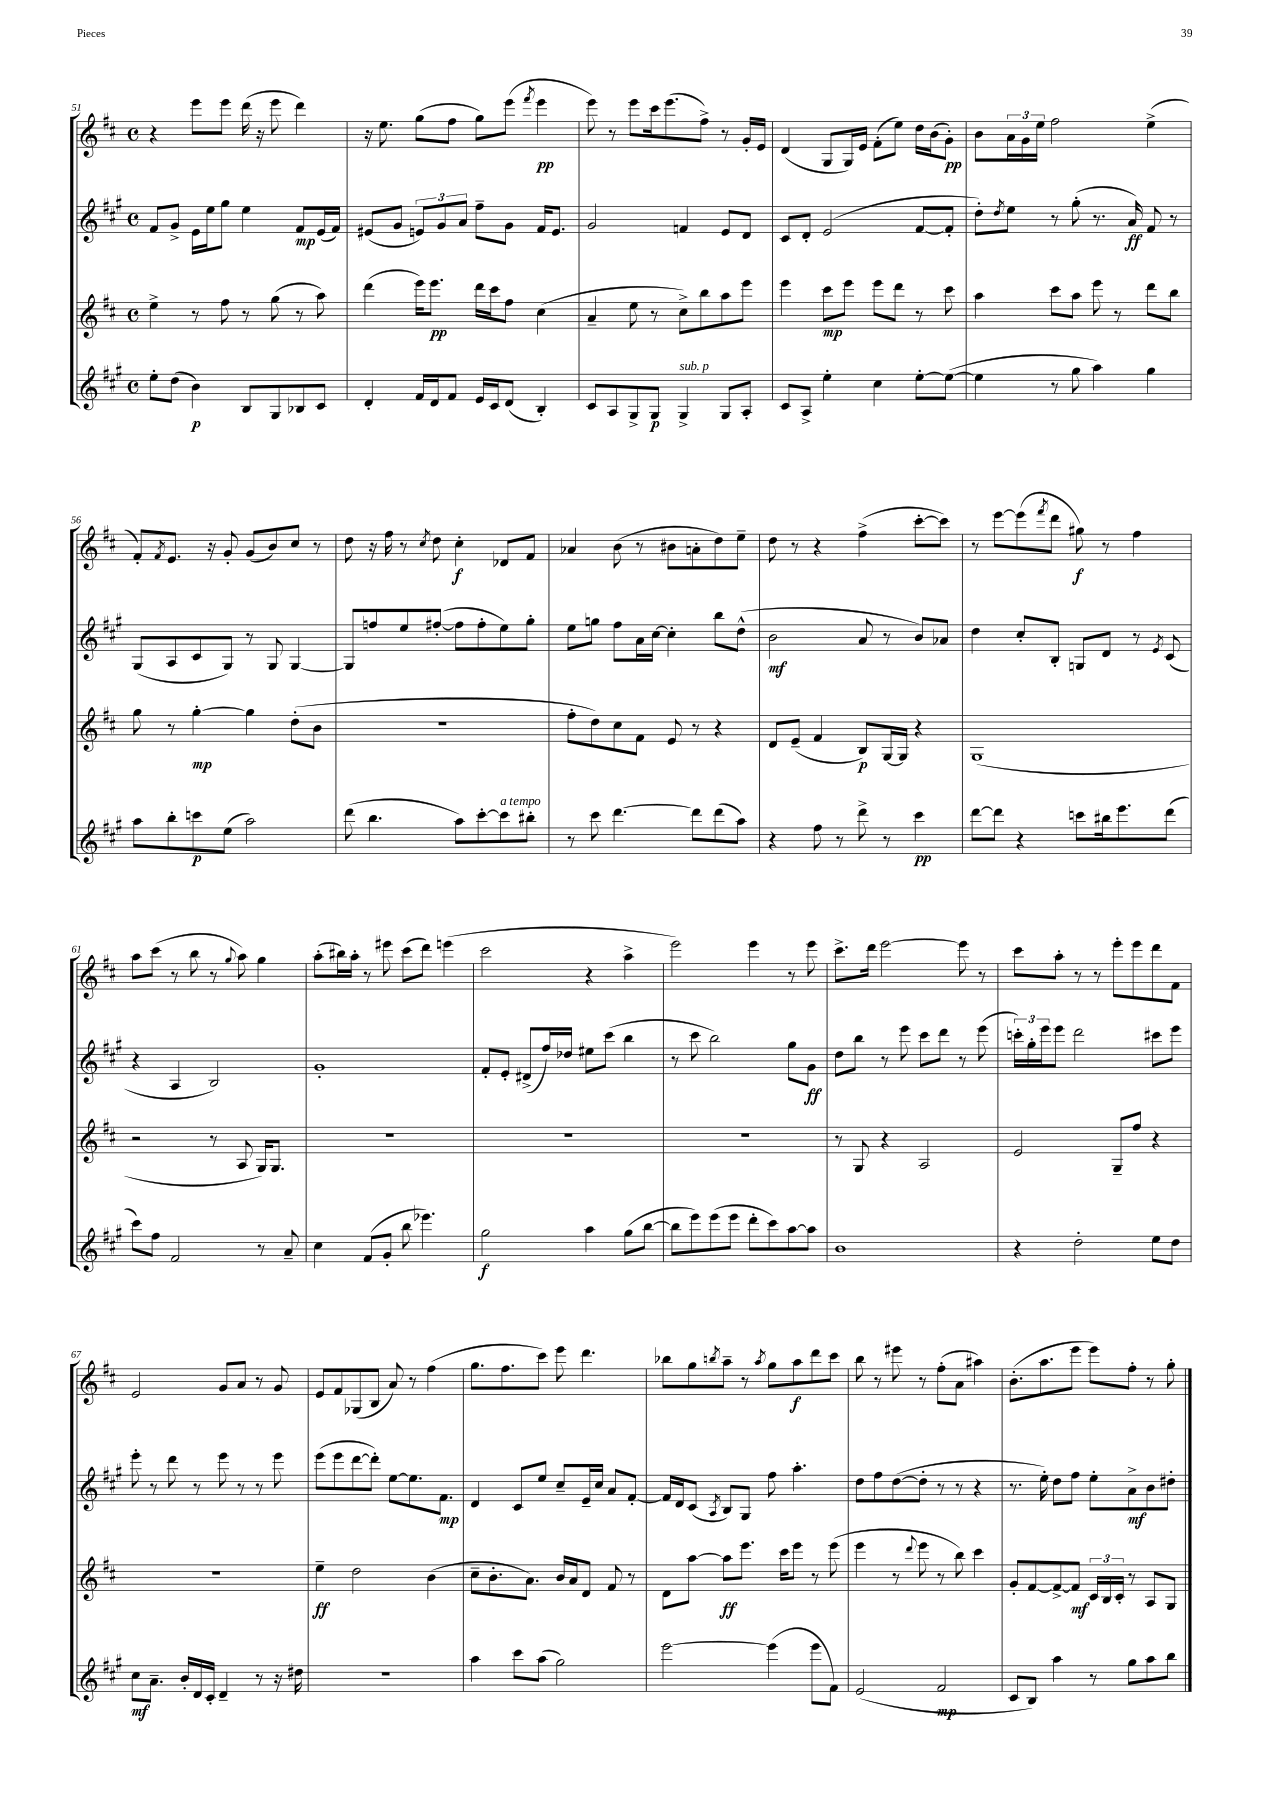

**kern	**kern	**kern	**kern
*staff4	*staff3	*staff2	*staff1
*clefG2	*clefG2	*clefG2	*clefG2
*k[f#c#g#]	*k[f#c#]	*k[f#c#g#]	*k[f#c#]
*M4/4	*M4/4	*M4/4	*M4/4
*met(c)	*met(c)	*met(c)	*met(c)
8ee'\L	4ee^\	8f#/L	4r
(8dd\J	.	8g#^/J	.
4b\)	8r	16e\LL	8eee\L
.	.	16ee\J	.
.	8ff#\	8gg#\J	8eee\J
8B/L	8r	4ee\	(16ddd\
.	.	.	16r
8G#/	(8gg\	.	8eee\
8B-/	8r	8f#/L	4ddd\)
8c#/J	8aa\)	(16e/L	.
.	.	16f#/JJ)	.
=	=	=	=
4d'/	(4ddd\	(8e#/L	16r
.	.	.	8.ee\
.	.	8g#/J	.
16f#/LL	16eee\LK)	12e/L)	(8gg\L
16d/J	8.eee\J	.	.
.	.	12g#/	.
8f#/J	.	.	8ff#\J
.	.	12a/J	.
16e/LL	16ddd\LL	8ff#~\L	8gg\L)
16c#/J	16ccc#\J	.	.
(8d/J	8ff#\J	8g#\J	(8eee\J
.	.	.	8qfff#/
4B'/)	(4cc#\	16f#/LK	4eee\
.	.	8.e/J	.
=	=	=	=
8c#/L	4a~/	2g#/	8eee\)
8A/	.	.	8r
8G#^/	8ee\	.	8eee\L
8G#/J	8r	.	16ccc#\k
.	.	.	(8.eee\
4G#^/	8cc#^\L)	4f/	.
.	8bb\	.	8ff#^\J)
8G#/L	8aa\	8e/L	8r
8A'/J	8eee\J	8d/J	16g'/LL
.	.	.	16e/JJ
=	=	=	=
8c#/L	4eee\	8c#/L	(4d/
8A^/J	.	8d'/J	.
4ee'\	8ccc#\L	(2e/	8G/L
.	8eee\J	.	16G/L)
.	.	.	16e/JJ
4cc#\	8eee\L	.	(8f#'\L
.	8ddd\J	.	8ee\J)
[8ee'\L	8r	[8f#/L	16dd\LL
.	.	.	(16b\J
(8ee\_J	8ccc#\	8f#'/]J	8g'\J)
=	=	=	=
4ee\]	4aa\	8dd'\L)	8b\L
.	.	8qdd/	.
.	.	8ee\J	24a\L
.	.	.	24g\
.	.	.	24ee\JJ
8r	8ccc#\L	8r	2ff#\
8gg#\	8aa\J	(8gg#'\	.
4aa\)	8eee\	8.r	.
.	8r	.	.
.	.	16a/)	.
4gg#\	8ddd\L	8f#/	(4ee^\
.	8bb\J	8r	.
=	=	=	=
8aa\L	8gg\	(8G#/L	8f#'/L)
.	.	.	8qf#/
8bb'\	8r	8A/	8.e/J
8ccc\	[4gg'\	8c#/	.
.	.	.	16r
(8ee\J	.	8G#/J)	8g'/
2aa\)	4gg\]	8r	(8g/L
.	.	8G#/	8b/)
.	(8dd'\L	[4G#/	8cc#/J
.	8b\J	.	8r
=	=	=	=
(8ddd\	1r	8G#/]L	8dd\
4.bb\	.	8ff/	16r
.	.	.	16ff#\
.	.	8ee/	8r
.	.	.	8qcc#/
.	.	([8ff#'/J	8dd\
8aa\L)	.	8ff#\]L	4cc#'\
[8ccc#'\	.	8ff#'\	.
8ccc#\]	.	8ee\)	8d-/L
8bb#'\J	.	8gg#'\J	8f#/J
=	=	=	=
8r	8ff#'\L	8ee\L	4a-/
8ccc#\	8dd\)	8gg\J	.
[4.ddd\	8cc#\	8ff#\L	(8b\
.	8f#\J	16a\L	8r
.	.	[16cc#\JJ	.
.	8e/	4cc#'\]	8b#\L
8ddd\]L	8r	.	8a'\
(8ddd\	4r	8bb\L	8dd\)
8aa\J)	.	(8dd^^\J	8ee~\J
=	=	=	=
4r	8d/L	2b\	8dd\
.	(8e~/J	.	8r
8ff#\	4f#/	.	4r
8r	.	.	.
8ddd^\	8B/L)	8a/	(4ff#^\
8r	[16G/L	8r	.
.	16G/]JJ	.	.
4ccc#\	4r	8b/L)	[8ccc#'\L
.	.	8a-/J	8ccc#\]J)
=	=	=	=
[8ddd\L	(1G	4dd\	8r
8ddd\]J	.	.	[8eee\L
4r	.	8cc#'/L	(8eee\]
.	.	.	8qfff#/
.	.	8B'/J	8ddd\J
8ccc\L	.	8G/L	8gg#\)
16bb#\k	.	8d/J	8r
8.eee\	.	.	.
.	.	8r	4ff#\
.	.	8qe/	.
(8ddd\J	.	(8c#/	.
=	=	=	=
8ccc#\L)	2r	4r	8aa\L
8ff#\J	.	.	(8ccc#\J
2f#/	.	4A/	8r
.	.	.	8bb\
.	8r	2B/)	8r
.	.	.	8qqgg/
.	8A/	.	8aa\)
8r	16G/LK)	.	4gg\
.	8.G/J	.	.
8a~/	.	.	.
=	=	=	=
4cc#\	1r	1g#'	(8aa'\L
.	.	.	16bb#\L)
.	.	.	16aa'\JJ
(8f#/L	.	.	8r
8g#'/J	.	.	8eee#\
8bb\	.	.	(8ccc#\L
4.eee-\)	.	.	8ddd\J)
.	.	.	(4eee\
=	=	=	=
2gg#\	1r	8f#'/L	2ccc#\
.	.	8e'/J	.
.	.	(8d#^/L	.
.	.	16ff#/L)	.
.	.	16dd-/JJ	.
4aa\	.	8ee#\L	4r
.	.	(8ccc#\J	.
(8gg#\L	.	4bb\	4aa^\
[8bb\J	.	.	.
=	=	=	=
8bb\]L	1r	8r	2eee\)
8eee\)	.	8ccc#\	.
(8eee\	.	2bb\)	.
8eee\J	.	.	.
8ddd'\L	.	.	4eee\
8ccc#\)	.	.	.
[8aa\	.	8gg#\L	8r
8aa\]J	.	8g#\J	8eee\
=	=	=	=
1b	8r	8dd\L	8.ccc#^\L
.	8G/	8bb\J	.
.	.	.	16ddd\Jk
.	4r	8r	[2eee\
.	.	8eee\	.
.	2A/	8ccc#\L	.
.	.	8ddd\J	.
.	.	8r	8eee\]
.	.	(8eee\	8r
=	=	=	=
4r	2e/	24ccc'\LL)	8ccc#\L
.	.	24gg#'\	.
.	.	24eee\J	.
.	.	8eee\J	8aa'\J
2dd'\	.	2ddd\	8r
.	.	.	8r
.	8G~/L	.	8eee'\L
.	8ff#/J	.	8eee\
8ee\L	4r	8ccc#\L	8ddd\
8dd\J	.	8eee\J	8f#\J
=	=	=	=
8cc#\L	1r	8eee'\	2e/
8.a~\J	.	8r	.
.	.	8ddd\	.
16b'/LL	.	.	.
16d/	.	8r	.
16c#'/JJ	.	.	.
4d~/	.	8eee\	8g/L
.	.	8r	8a/J
8r	.	8r	8r
16r	.	8eee\	8g/
16dd#\	.	.	.
=	=	=	=
1r	4ee~\	(8eee\L	8e/L
.	.	8eee\	8f#/
.	2dd\	[8ddd\	(8G-/
.	.	8ddd'\]J)	8B/J
.	.	[8ee\L	8a/)
.	.	8.ee\]	8r
.	(4b\	.	(4ff#\
.	.	8.f#\J	.
=	=	=	=
4aa\	8cc#~\L	4d/	8.gg\L
.	8.b'\	.	.
.	.	.	8.ff#\
8ccc#\L	.	8c#/L	.
.	8.a\J)	.	.
(8aa\J	.	8ee/J	8ccc#\J)
2gg#\)	16b/LL	8cc#~/L	8eee\
.	16a/J	.	.
.	8d/J	16e~/L	4.ddd\
.	.	16cc#/JJ	.
.	8f#/	8a/L	.
.	8r	[8f#'/J	.
=	=	=	=
[2eee\	8d\L	16f#/]LL	8bb-\L
.	.	16d/J	.
.	[8aa\J	(8c#/J	8gg\
.	.	8qA/	8qbb/
.	8aa\]L	8B/L)	8aa~\J
.	8.eee\J	8G#/J	8r
.	.	.	8qaa/
(4eee\]	.	8ff#\	8gg\L
.	16ccc#\LK	.	.
.	8eee\J	4.aa'\	8aa\
8eee\L	8r	.	8ddd\
8f#\J)	(8eee\	.	8ccc#\J
=	=	=	=
(2e/	4eee\	8dd\L	8bb\
.	.	8ff#\	8r
.	8r	([8dd\	8eee#\
.	8qqddd/	.	.
.	8eee\	8dd'\]J	8r
2f#/	8r	8r	(8ff#'\L
.	8bb\)	8r	8a\J
.	4ccc#\	4r	4aa#\)
=	=	=	=
8c#/L	8g'/L	8.r	(8.b'\L
8B/J)	[8f#/	.	.
.	.	16ee'\)	8.aa\
4aa\	8f#^/_	8dd\L	.
.	8f#/]J	8ff#\J	8eee\J
8r	24c#/LL	8ee'\L	8eee\L)
.	24B/	.	.
.	24c#'/JJ	.	.
8gg#\L	8r	8a^\	8ff#'\J
8aa\	8A/L	8b\	8r
8bb\J	8G/J	8dd#'\J	8gg'\
==	==	==	==
*-	*-	*-	*-
